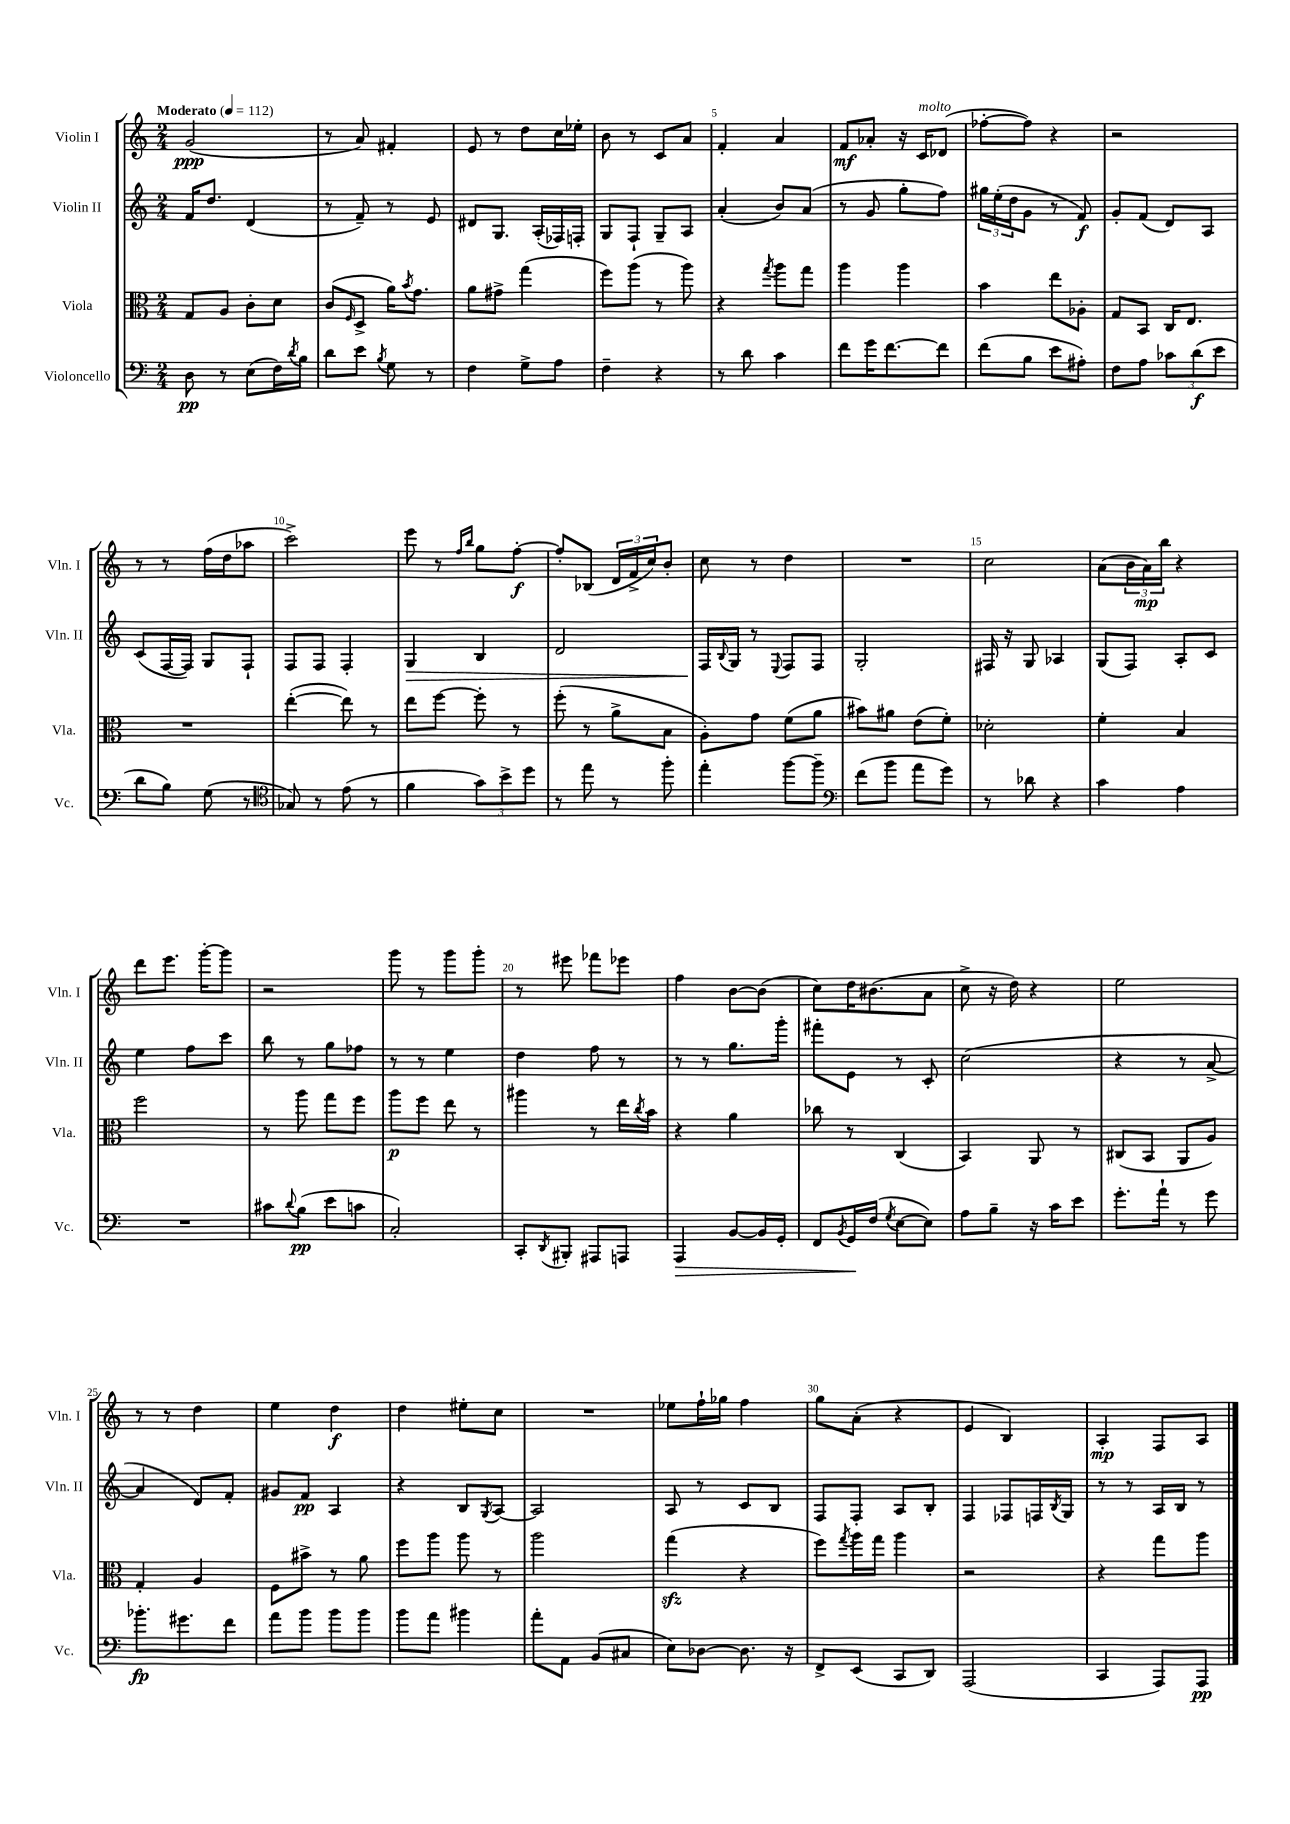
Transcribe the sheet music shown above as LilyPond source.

<<
\new StaffGroup <<
\new Staff = "s0" \with { instrumentName = "Violin I" shortInstrumentName = "Vln. I" } {
    \clef treble \key c \major \numericTimeSignature \time 2/4 \tempo "Moderato" 4 = 112
    g'2\ppp( |
    r8 a'8) fis'4-. |
    e'8 r8 d''8 c''16 ees''16-. |
    b'8 r8 c'8 a'8 |
    f'4-. a'4 |
    f'8\mf aes'8-. r16 c'16^\markup { \italic "molto" } des'8( |
    fes''8~-. fes''8) r4 |
    r2 |
    r8 r8 f''16( d''16 aes''8 |
    c'''2->) |
    e'''8 r8 \grace { f''16 b''16 } g''8 f''8~-.\f |
    f''8-. bes8( \tuplet 3/2 { d'16 f'16-> c''16) } b'8-. |
    c''8 r8 d''4 |
    R2 |
    c''2 |
    a'8( \tuplet 3/2 { b'16 a'16\mp) b''16 } r4 |
    d'''8 e'''8. g'''16~-. g'''8 |
    r2 |
    g'''8 r8 g'''8 g'''8-. |
    r8 eis'''8 fes'''8 ees'''8 |
    f''4 b'8~ b'8( |
    c''8) d''16 bis'8.( a'8 |
    c''8-> r16 d''16) r4 |
    e''2 |
    r8 r8 d''4 |
    e''4 d''4\f |
    d''4 eis''8-. c''8 |
    R2 |
    ees''8 f''16-! ges''16 f''4 |
    g''8 a'8-.( r4 |
    e'4 b4) |
    a4-.\mp f8 a8 \bar "|." |
}
\new Staff = "s1" \with { instrumentName = "Violin II" shortInstrumentName = "Vln. II" } {
    \clef treble \key c \major \numericTimeSignature \time 2/4
    f'16 d''8. d'4( |
    r8 f'8--) r8 e'8 |
    dis'8 g8. a16-.( fes16) f16-. |
    g8 f8-! g8-- a8 |
    a'4-.( b'8) a'8( |
    r8 g'8 g''8-. f''8) |
    \tuplet 3/2 { gis''16 e''16-.( d''16 } g'8 r8 f'8\f) |
    g'8-. f'8( d'8) a8 |
    c'8( f16~ f16) g8 f8-! |
    f8 f8 f4-. |
    g4\> b4 |
    d'2 |
    f16\! \appoggiatura { b8 } g16 r8 \appoggiatura { e8 } f8 f8 |
    g2-. |
    fis16 r16 g8 aes4 |
    g8( f8) a8-. c'8 |
    e''4 f''8 c'''8 |
    b''8 r8 g''8 fes''8 |
    r8 r8 e''4 |
    d''4 f''8 r8 |
    r8 r8 g''8. g'''16-. |
    fis'''8-. e'8 r8 c'8-. |
    c''2( |
    r4 r8 a'8~-> |
    a'4 d'8) f'8-. |
    gis'8 f'8\pp a4 |
    r4 b8 \acciaccatura { g8 } a8~ |
    a2 |
    a8 r8 c'8 b8 |
    f8 f8-. a8 b8-. |
    f4 fes8 f16 \acciaccatura { b8 } g16 |
    r8 r8 a16 b16 r8 \bar "|." |
}
\new Staff = "s2" \with { instrumentName = "Viola" shortInstrumentName = "Vla." } {
    \clef alto \key c \major \numericTimeSignature \time 2/4
    g8 a8 c'8-. d'8 |
    c'8( \grace { f16 } d8-> a'16) \acciaccatura { b'8 } g'8. |
    a'8 gis'8-> g''4( |
    f''8) a''8( r8 a''8) |
    r4 \acciaccatura { g''8 } a''8 g''8 |
    a''4 a''4 |
    b'4 e''8 aes8-. |
    g8 b,8 c16 e8. |
    R2 |
    e''4~-.( e''8) r8 |
    e''8 f''8~ f''8-. r8 |
    f''8-.( r8 a'8-> b8 |
    a8-.) g'8 f'8( a'8 |
    bis'8) ais'8 e'8( f'8-.) |
    des'2-. |
    f'4-. b4 |
    f''2 |
    r8 a''8 g''8 f''8 |
    a''8\p f''8 e''8 r8 |
    ais''4 r8 e''16 \acciaccatura { c''8 } b'16 |
    r4 a'4 |
    ces''8 r8 c4( |
    b,4) a,8 r8 |
    cis8( b,8 a,8 a8) |
    g4-. a4 |
    f8 bis'8-> r8 a'8 |
    f''8 a''8 a''8 r8 |
    a''2 |
    g''4\sfz( r4 |
    f''8) \acciaccatura { g''8 } a''16 g''16 a''4 |
    r2 |
    r4 g''8 a''8 \bar "|." |
}
\new Staff = "s3" \with { instrumentName = "Violoncello" shortInstrumentName = "Vc." } {
    \clef bass \key c \major \numericTimeSignature \time 2/4
    d8\pp r8 e8( f16) \acciaccatura { d'8 } b16 |
    d'8 e'8 \acciaccatura { b8 } g8 r8 |
    f4 g8-> a8 |
    f4-- r4 |
    r8 d'8 c'4 |
    f'8 g'16 f'8.~ f'8 |
    f'8( b8 e'8 ais8-.) |
    f8 a8 \tuplet 3/2 { ces'8 d'8\f( e'8 } |
    d'8 b8) g8( r8 |
    \clef tenor ges8) r8 e'8( r8 |
    f'4 \tuplet 3/2 { g'8) b'8-> d''8 } |
    r8 e''8 r8 f''8-. |
    e''4-. f''8~ f''8-- |
    \clef bass f'8( b'8 a'8 g'8) |
    r8 des'8 r4 |
    c'4 a4 |
    R2 |
    cis'8 \appoggiatura { d'8 } b8\pp( e'8 c'8 |
    c2-.) |
    c,8-. \acciaccatura { d,8 } bis,,8-. ais,,8 a,,8 |
    a,,4\> b,8~ b,16 g,16-. |
    f,8 \acciaccatura { b,8 } g,16\! f16( \acciaccatura { g8 } e8~ e8) |
    a8 b8-- r16 c'16 e'8 |
    g'8.-. a'16-! r8 g'8 |
    bes'8.-.\fp gis'8. f'8 |
    a'8 b'8 b'8 b'8 |
    b'8 a'8 bis'4 |
    a'8-. a,8 b,8( cis8 |
    e8) des8~ des8. r16 |
    f,8-> e,8( c,8 d,8) |
    a,,2( |
    c,4 a,,8) a,,8\pp \bar "|." |
}
>>
>>
\layout { \context { \Score \override BarNumber.break-visibility = ##(#f #t #t) barNumberVisibility = #(every-nth-bar-number-visible 5) } }
